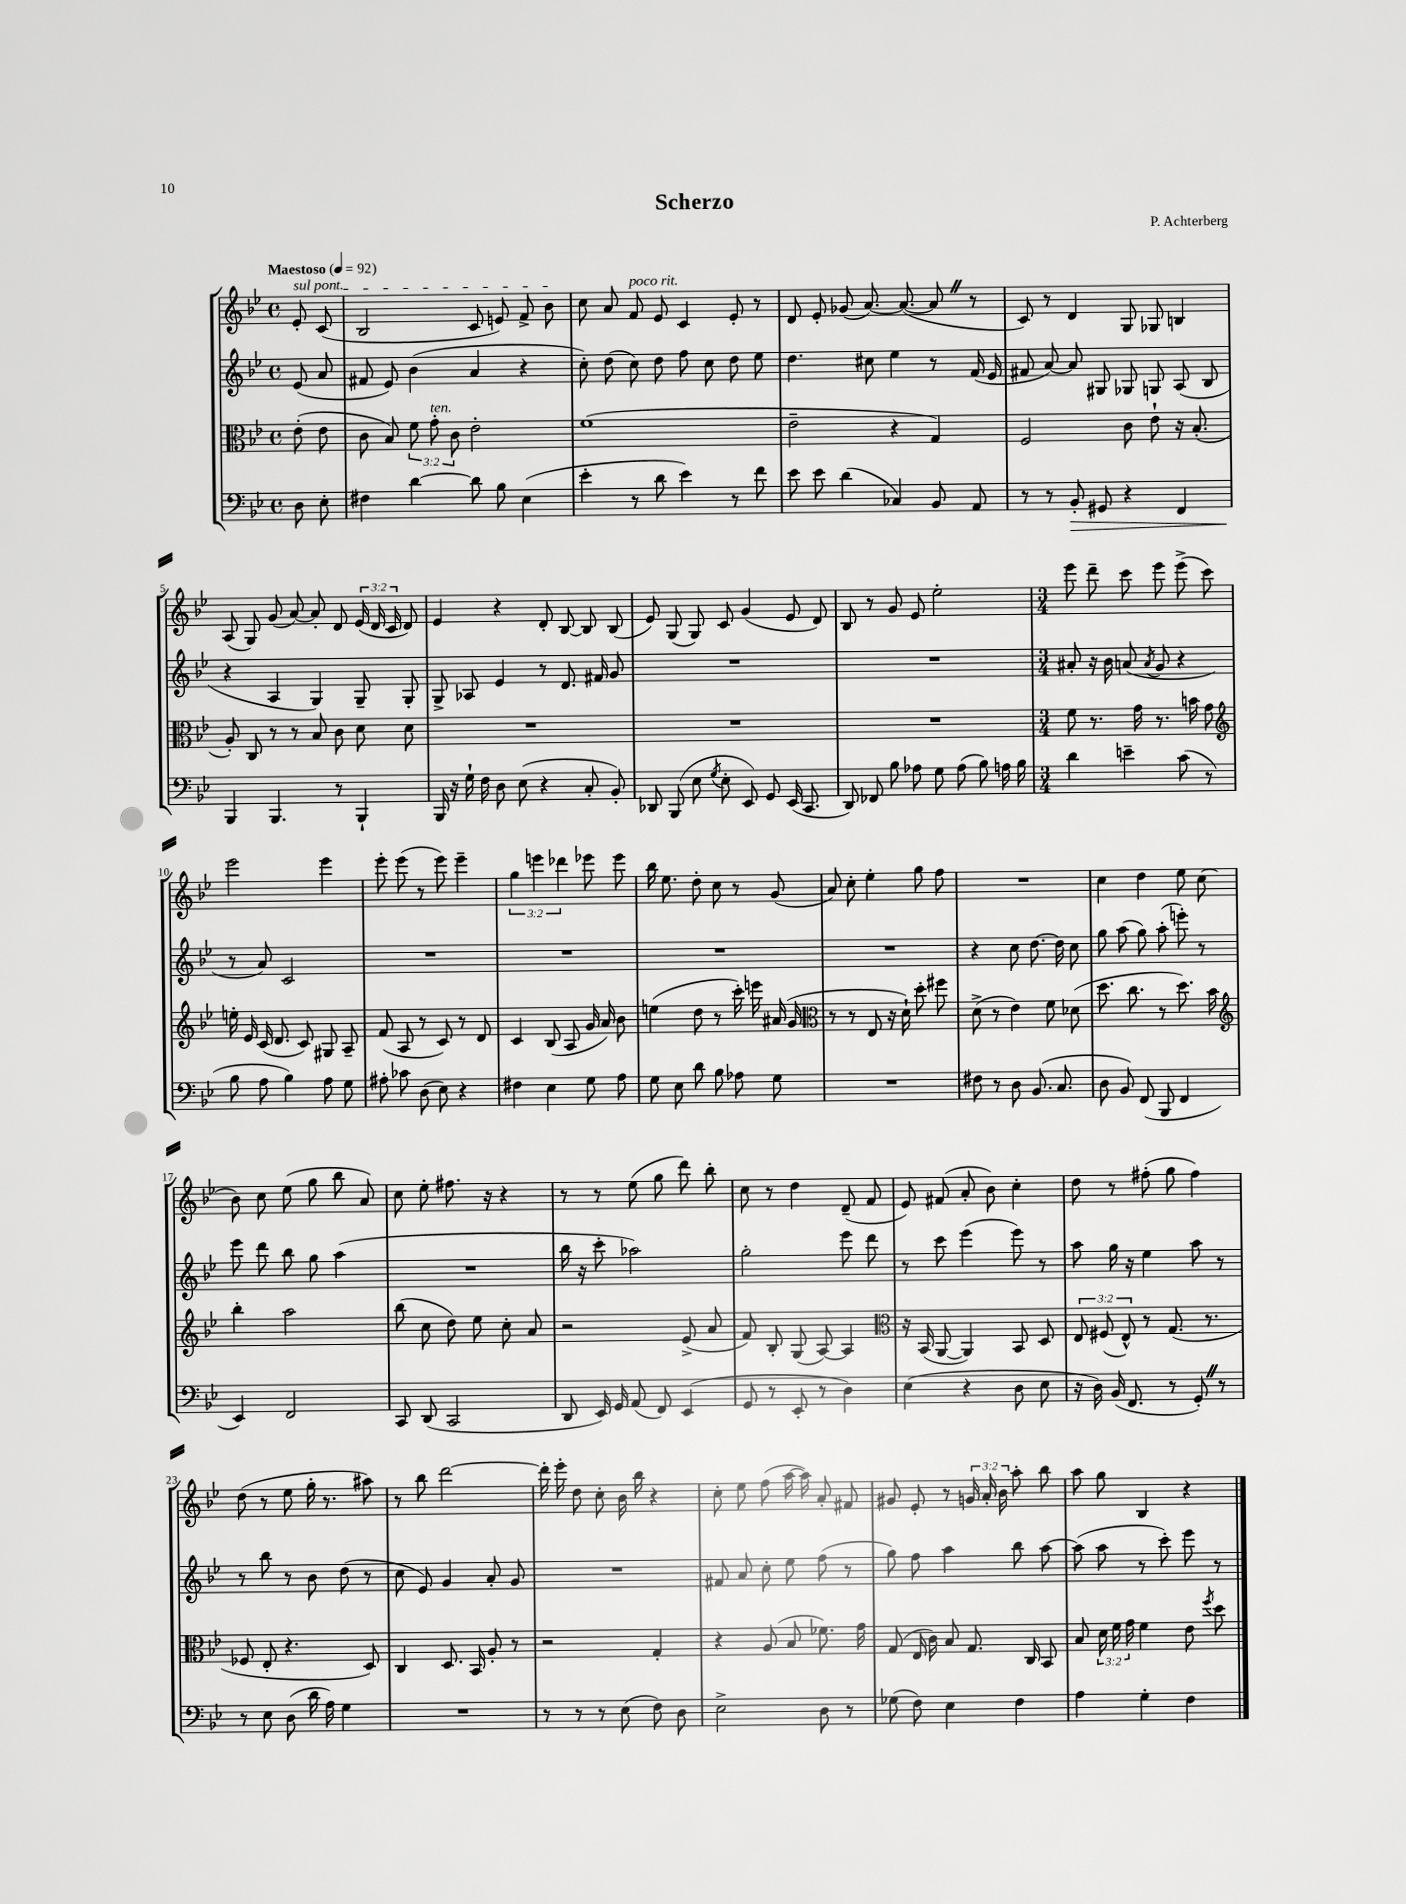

**kern	**kern	**kern	**kern
*staff4	*staff3	*staff2	*staff1
*clefF4	*clefC3	*clefG2	*clefG2
*k[b-e-]	*k[b-e-]	*k[b-e-]	*k[b-e-]
*M4/4	*M4/4	*M4/4	*M4/4
*met(c)	*met(c)	*met(c)	*met(c)
*MM92	*MM92	*MM92	*MM92
8D\	(8e-'\	(8e-/	8e-'/
8E-'\	8e-\	8a/	(8c/
=	=	=	=
4F#\	8c\	8f#/	2B-/
.	8B-/)	8e-/)	.
[4d\	12f\	(4b-\	.
.	12g'\	.	.
.	12c\	.	.
8d\]	2e-'\	4a/	8c/
8B-\	.	.	8e/)
(4E-\	.	4r	8f^/
.	.	.	8b-\
=	=	=	=
4e-'\	(1f	8cc'\)	8cc\
.	.	(8dd\	8a/
8r	.	8cc\)	8f/
8d\	.	8dd\	8e-/
4e-\)	.	8ff\	4c/
.	.	8cc\	.
8r	.	8dd\	8e-'/
8f\	.	8ee-\	8r
=	=	=	=
8e-\	2e-~\	4.dd\	8d/
8e-\	.	.	8e-'/
(4d\	.	.	(8g-/
.	.	8cc#\	[8.a/)
4C-/)	4r	4ee-\	.
.	.	.	(8.a/_
8BB-/	4G/)	8r	8a/]
8AA/	.	(16f/	8r
.	.	16e-/	.
=	=	=	=
8r	2F/	8f#/	8c/)
8r	.	[8a/)	8r
8BB-'/	.	8a/]	4d/
8GG#/	.	8G#/	.
4r	8c\	8G-/	8G/
.	8e-`\	8G/	8G-/
4FF/	16r	(8A/	4B/
.	(8.B-'/	.	.
.	.	8B-/	.
=	=	=	=
4BBB-/	8A'/)	4r	(8A/
.	8C/	.	8G/)
4.BBB-/	8r	4A/	(8g/
.	8r	.	[8a/)
.	8B-/	4G/)	8a'/]
8r	8c\	.	8d/
4BBB-`/	8d\	8G~/	(24e-/
.	.	.	24d/
.	.	.	24c/
.	8d\	8G'/	8d/)
=	=	=	=
16BBB-/	1r	8G^/	4e-/
16r	.	.	.
16G`\	.	8A-/	.
16F\	.	.	.
8D\	.	4e-/	4r
(8E-\	.	.	.
4r	.	8r	8d'/
.	.	8.d/	[8B-/
8C'/	.	.	8B-/]
.	.	16f#/	.
8BB-'/)	.	8g/	(8B-/
=	=	=	=
8DD-/	1r	1r	8e-/)
(8BBB-/	.	.	(8G/
8E-\	.	.	8G/)
8qG/	.	.	.
8E-'\	.	.	8c/
8EE-/)	.	.	(4g/
8GG/	.	.	.
(16EE-/	.	.	8e-/
8.CC/	.	.	.
.	.	.	8d/)
=	=	=	=
8DD/)	1r	1r	8B-/
8FF-/	.	.	8r
8B-\	.	.	8g/
8A-\	.	.	8e-/
8G\	.	.	2ee-'\
(8A-\	.	.	.
8B-\)	.	.	.
16A\	.	.	.
16B-\	.	.	.
=	=	=	=
*M3/4	*M3/4	*M3/4	*M3/4
4d\	8f\	8a#'/	8eee-\
.	8.r	16r	8ddd~\
.	.	16b-\	.
4e~\	.	(8a/	8ccc\
.	16g\	.	.
.	.	8qa/	.
.	8.r	8g/	8eee-\
(8c\	.	4r	(8eee-^\
.	16b\	.	.
8r	8g\	.	8ccc\)
=	=	=	=
*	*clefG2	*	*
8B-\	16ee'\	8r	2eee-\
.	16e-/	.	.
8A\	(16c/	8a/)	.
.	8.d/	.	.
4B-\)	.	2c/	.
.	8c/)	.	.
8A\	8G#/	.	4eee-\
8G\	8A~/	.	.
=	=	=	=
8A#'\	(8f/	2.r	8eee-'\
8c-\	8A/	.	(8eee-\
(8D\	8r	.	8r
8E-\)	8c/)	.	8eee-\)
4r	8r	.	4eee-~\
.	8d/	.	.
=	=	=	=
4F#\	4c/	2.r	6gg\
.	.	.	6eee\
4E-\	(8B-/	.	.
.	.	.	6ddd-\
.	8A/	.	.
8G\	16g/	.	8eee-\
.	16a/)	.	.
8A\	8b-\	.	8eee-\
=	=	=	=
8G\	(4ee\	2.r	16bb-\
.	.	.	8.ee-\
8E-\	.	.	.
8d\	8dd\	.	8dd'\
8B-\	8r	.	8cc\
8A-\	16ccc'\)	.	8r
.	16eee\	.	.
8G\	(16a#/	.	(8g/
.	16g/	.	.
=	=	=	=
*	*clefC3	*	*
2.r	8r	2.r	8a/)
.	8r	.	8cc'\
.	8E-/	.	4ee-'\
.	16r	.	.
.	16d`\)	.	.
.	8dd'\	.	8gg\
.	8ff#\	.	8ff\
=	=	=	=
8F#\	(8d^\	4r	2.r
8r	8r	.	.
8D\	4e-\)	8cc\	.
(8.BB-/	.	[8.dd\	.
.	8f\	.	.
8.C/	.	16dd\]	.
.	(8d-\	8cc\	.
=	=	=	=
8D\	8.dd\	8gg\	4cc\
8BB-/)	.	(8aa\	.
.	8.cc\	.	.
(8FF/	.	8gg\)	4dd\
8BBB-/	8r	(8aa'\	.
4FF/	8.dd\)	8eee'\)	8ee-\
.	.	8r	(8cc\
.	16b-\	.	.
=	=	=	=
*	*clefG2	*	*
4EE-/)	4bb-'\	8eee-\	8b-\)
.	.	8ddd\	8cc\
2FF/	2aa\	8bb-\	(8ee-\
.	.	8gg\	8gg\
.	.	(4aa\	8bb-\
.	.	.	8a/)
=	=	=	=
8CC/	(8bb-\	2.r	8cc\
(8DD/	8cc\	.	8ee-'\
2CC/	8dd\)	.	8.ff#\
.	8ee-\	.	.
.	.	.	16r
.	8cc'\	.	4r
.	8a/	.	.
=	=	=	=
8DD/	2r	16bb-\	8r
.	.	16r	.
16EE-/)	.	8ccc'\	8r
16GG/	.	.	.
(8AA/	.	2aa-\)	(8ee-\
8FF/)	.	.	8gg\
(4EE-/	(8e-^/	.	8ddd\)
.	8a/	.	8bb-'\
=	=	=	=
8GG/	8f/)	2gg'\	8cc\
8r	8B-'/	.	8r
8EE-'/	(8G/	.	4dd\
8r	[8A/)	.	.
4D\)	4A/]	8eee-\	(8d~/
.	.	8ddd\	8f/
=	=	=	=
*	*clefC3	*	*
(4E-\	16r	8r	8e-/)
.	(16BB-/	.	.
.	[8AA/	8ccc\	(8f#/
4r	4AA/])	(4eee-\	8a'/
.	.	.	8b-\)
8D\	8BB-/	8eee-\)	4cc'\
8E-\	8D/	8r	.
=	=	=	=
16r	12E-/	8aa\	8dd\
16D\)	.	.	.
.	(12F#/	.	.
(16BB-/	.	16gg\	8r
.	12E-^^/)	.	.
8.FF/	.	16r	.
.	8r	4ee-\	(8ff#'\
8r	(8.G/	.	8gg\
8GG'/)	.	8aa\	4ff#\)
.	8.r	.	.
8r	.	8r	.
=	=	=	=
8r	8F-/	8r	(8dd\
8E-\	8E-'/	8bb-\	8r
(8D\	4.r	8r	8ee-\
16d\	.	8b-\	16gg'\
16A\)	.	.	8.r
4G\	.	(8dd\	.
.	8D/)	8r	8aa#\)
=	=	=	=
2.r	4C/	8cc\	8r
.	.	8e-/)	8bb-\
.	8.D/	4g/	[2ddd\
.	16BB-/	.	.
.	8A'/	8a'/	.
.	8r	8g/	.
=	=	=	=
8r	2r	2.r	16ddd'\]
.	.	.	16eee-'\
8r	.	.	8dd\
8r	.	.	8cc'\
(8E-\	.	.	16b-\
.	.	.	16bb-\
8F\)	4G'/	.	4r
8D\	.	.	.
=	=	=	=
2E-^\	4r	8f#/	8cc'\
.	.	8a/	8ee-\
.	(8A/	8cc'\	(8ff\
.	8B-/	8ee-\	[16aa\
.	.	.	16aa\])
8D\	8.f-\)	(8ff\	8a'/
8r	.	8r	8f#/
.	16g\	.	.
=	=	=	=
(8G-\	(8G/	8gg\)	8g#/
8F\)	16E-/	8ff\	8e-'/
.	16c\)	.	.
4E-\	8B-/	4aa\	8r
.	8.G/	.	24g/
.	.	.	24a'/
.	.	.	24b-\
4F\	.	8bb-\	8aa'\
.	16C/	.	.
.	8BB-/	[8aa\	8bb-\
=	=	=	=
4A\	8B-/	(8aa\]	8aa\
.	24d\	8aa\	8gg\
.	24f\	.	.
.	24g\	.	.
4G'\	4f\	8r	4B-/
.	.	8ccc'\)	.
4F\	8e-\	8eee-\	4r
.	8qff/	.	.
.	8dd\	8r	.
==	==	==	==
*-	*-	*-	*-
